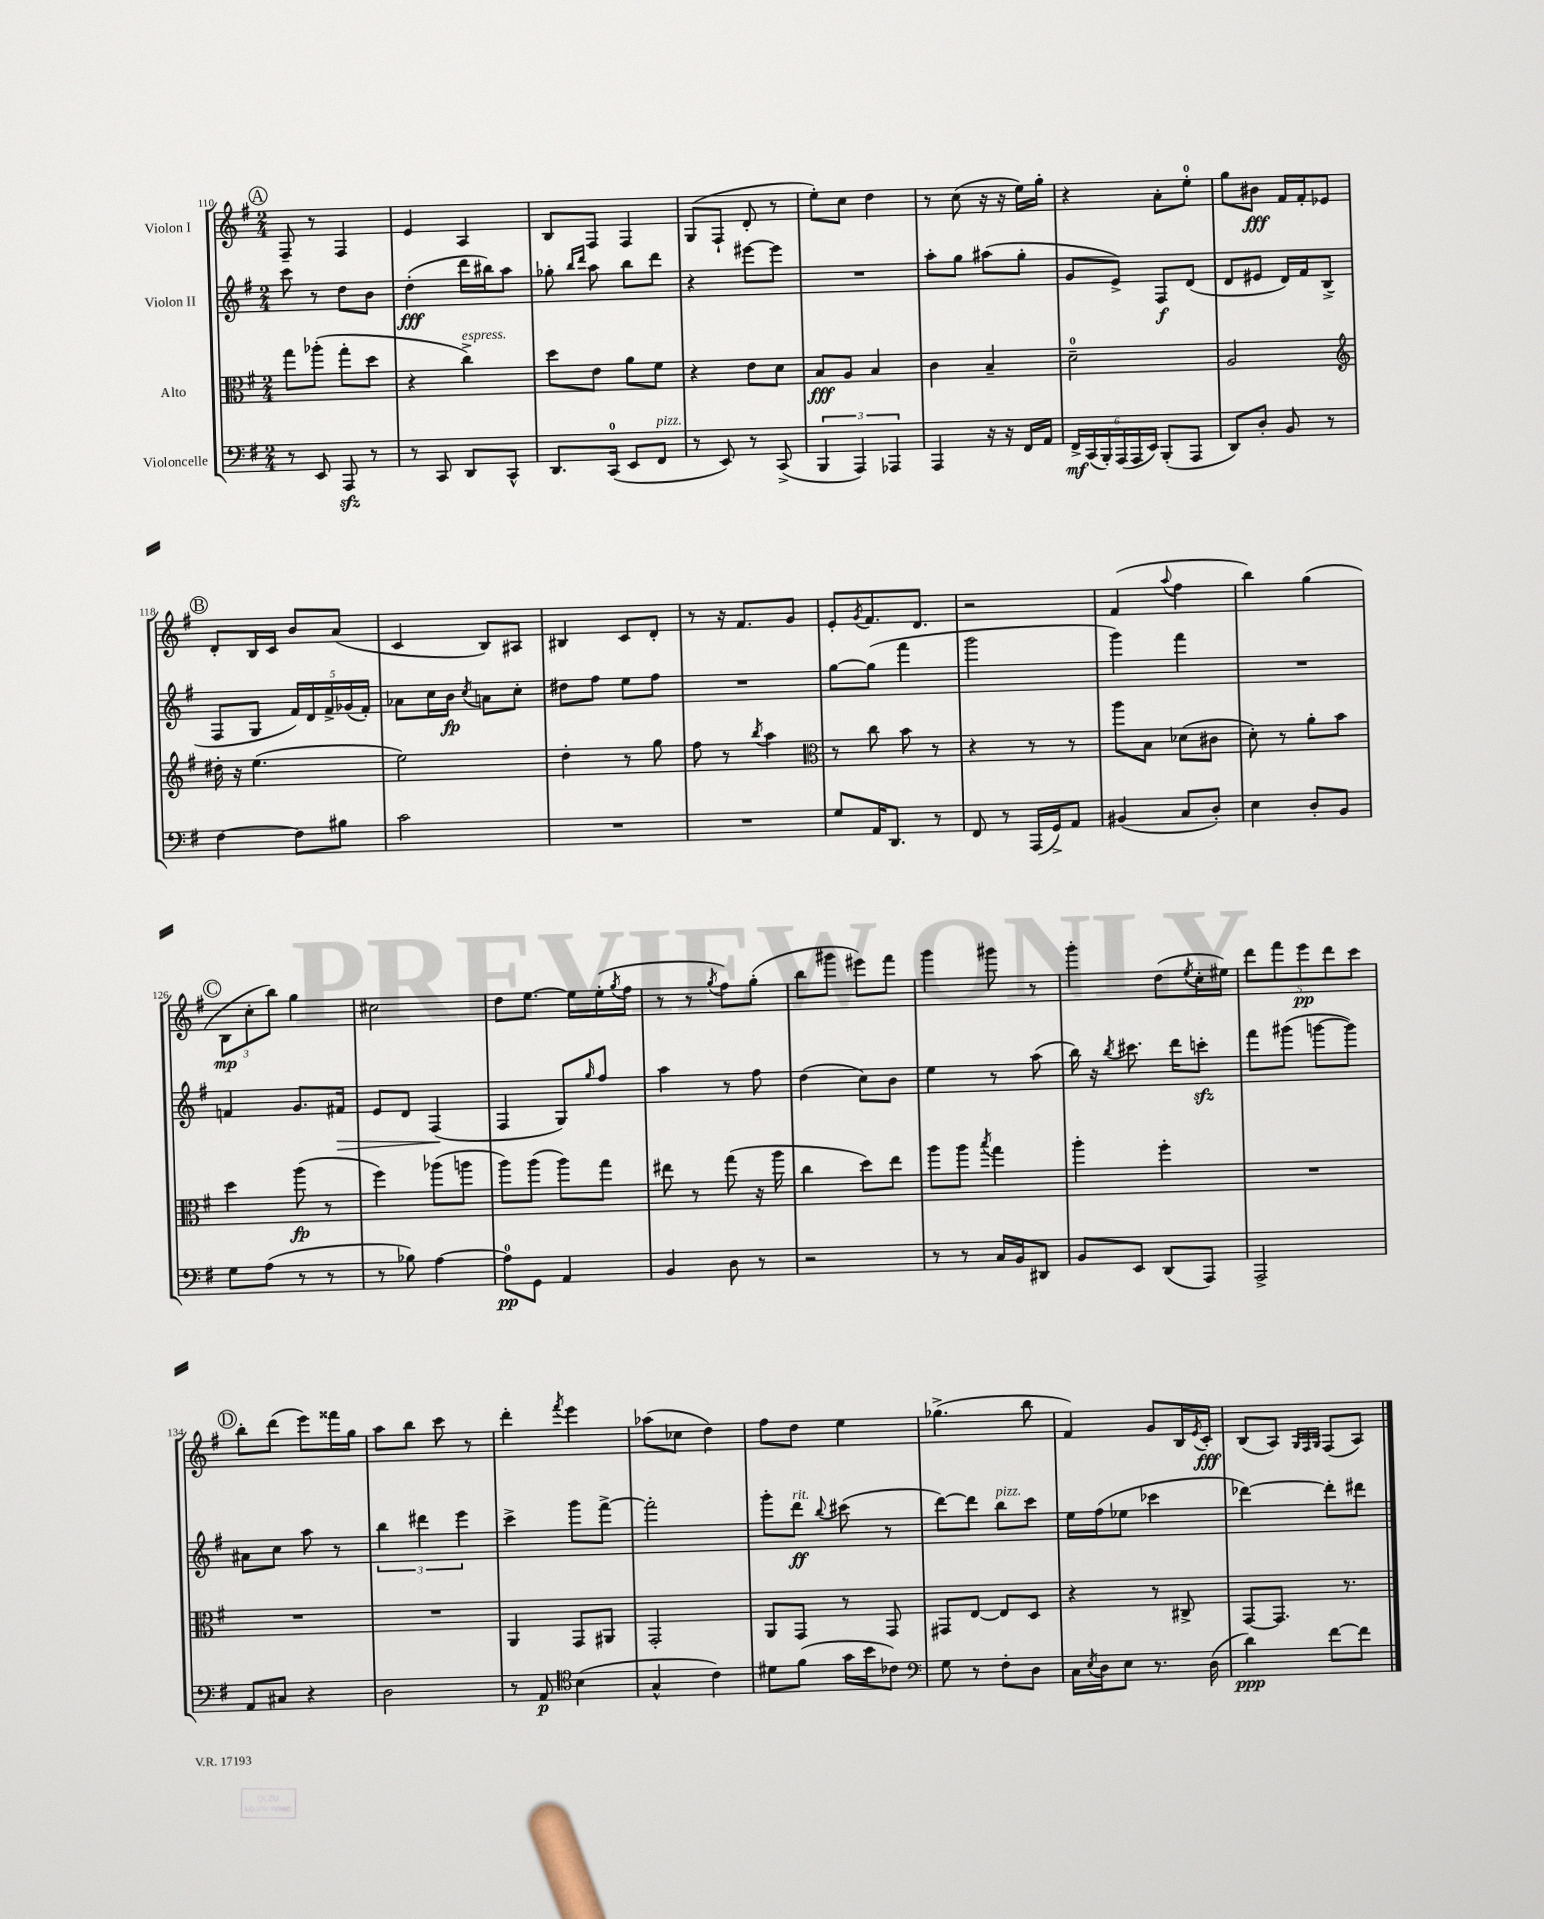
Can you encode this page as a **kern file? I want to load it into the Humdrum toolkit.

**kern	**kern	**kern	**kern
*staff4	*staff3	*staff2	*staff1
*clefF4	*clefC3	*clefG2	*clefG2
*k[f#]	*k[f#]	*k[f#]	*k[f#]
*M2/4	*M2/4	*M2/4	*M2/4
8r	8gg	8ccc	8F#~
8EE	(8aa-'	8r	8r
8AAA	8gg'	8dd	4F#
8r	8dd	8b	.
=	=	=	=
8r	4r	(4dd'	4e
8CC	.	.	.
8DD	4cc^)	16ddd	4A
.	.	16bb#)	.
8CC^^	.	8aa	.
=	=	=	=
8.DD	8dd	8gg-'	8B
.	.	16qqbb	.
.	.	16qqddd	.
.	8e	8aa	8F#
(16CC	.	.	.
8EE	8a	8bb	4F#
8FF#	8f#	8ddd	.
=	=	=	=
8r	4r	4r	(8G
8EE)	.	.	8F#`
8r	8e	[8eee#	8d'
(8CC^	8d	8eee#]	8r
=	=	=	=
6BBB	8B	2r	8ee')
.	8A	.	8cc
6AAA)	.	.	.
.	4B	.	4dd
6AAA-	.	.	.
=	=	=	=
4AAA	4c	8aa'	8r
.	.	8gg	(8cc
16r	4B~	(8aa#	16r
16r	.	.	16r
16FF#	.	8gg'	16ee)
16AA	.	.	16gg'
=	=	=	=
24FF#^	2d~	8g	4r
(24CC	.	.	.
24BBB')	.	.	.
(24AAA	.	8e^)	.
24AAA	.	.	.
24EE)	.	.	.
(8BBB'	.	8F#	8a'
8AAA	.	(8d	8ee'
=	=	=	=
8DD)	2A	8d	8gg
8D'	.	8e#	8b#
8BB	.	16d)	16f#
.	.	16f#	16f#'
8r	.	(8B^	8e-
=	=	=	=
*	*clefG2	*	*
[4F#	16dd#'	8F#	8d'
.	16r	.	.
.	(4.ee	8G	16B
.	.	.	16c
8F#]	.	20f#)	8b
.	.	20d	.
.	.	20f#^	.
8B#	.	.	(8a
.	.	(20g-	.
.	.	20f#')	.
=	=	=	=
2c	2ee)	8a-	4c
.	.	16cc	.
.	.	16b	.
.	.	8qcc	.
.	.	8a	8B)
.	.	8cc'	8A#
=	=	=	=
2r	4dd'	8dd#	4B#
.	.	8ff#	.
.	8r	8ee	8c
.	8gg	8ff#	8d'
=	=	=	=
2r	8ff#	2r	8r
.	8r	.	16r
.	.	.	8.f#
.	8qbb	.	.
.	4aa	.	.
.	.	.	8g
=	=	=	=
*	*clefC3	*	*
8G	8r	[8gg	8e'
.	.	.	8qg
16AA	8cc	(8gg]	8.f#
8.DD	.	.	.
.	8b	4fff#	.
.	.	.	8.d
8r	8r	.	.
=	=	=	=
8FF#	4r	2ggg	2r
8r	.	.	.
(16AAA	8r	.	.
16GG^)	.	.	.
8AA	8r	.	.
=	=	=	=
(4BB#	8aa	4ggg)	(4f#
.	8B	.	.
.	.	.	8qqaa
8C	(8d-	4fff#	4ff#
8D')	8c#	.	.
=	=	=	=
4E	8d')	2r	4bb)
.	8r	.	.
8D'	8a'	.	(4gg
8BB	8b	.	.
=	=	=	=
8G	4dd	4f	12B
.	.	.	12cc'
(8A	.	.	.
.	.	.	12bb)
8r	(8aa	8.g	4gg
8r	8r	.	.
.	.	16f#	.
=	=	=	=
8r	4ff#)	8e	2cc#
8B-)	.	8d	.
[4A	(8aa-	(4F#	.
.	8aa	.	.
=	=	=	=
8A]	8aa)	4F#	8dd
8GG	(8aa	.	[8.ee
4AA	8aa)	8G)	.
.	.	.	16ee]
.	.	16qqgg	.
.	8gg	8ff#	(16ee'
.	.	.	8qgg
.	.	.	16ff#
=	=	=	=
4BB	8ee#	4aa	8r
.	8r	.	8r
.	.	.	8qgg
8D	(8gg	8r	8ff#)
8r	16r	8ff#	(8gg'
.	16aa	.	.
=	=	=	=
2r	4cc	(4dd	8bb
.	.	.	8ggg#
.	8dd)	8cc)	8eee#)
.	8ee	8b	8fff#
=	=	=	=
8r	8aa	4ee	4ggg
8r	8aa	.	.
.	8qbb	.	.
16C	4gg	8r	8ggg#
16BB	.	.	.
8DD#	.	(8aa	8r
=	=	=	=
8BB	4aa'	16bb)	4ggg'
.	.	16r	.
.	.	8qbb	.
8EE	.	8.ccc#	.
(8DD	4ff#'	.	(8dd
.	.	16ddd	.
.	.	.	8qee
8AAA)	.	8ccc'	16cc'
.	.	.	16ee#)
=	=	=	=
2AAA^	2r	8fff#	10ddd
.	.	.	10fff#
.	.	(8ggg#	.
.	.	.	10eee
.	.	[8ggg	.
.	.	.	10ddd
.	.	8ggg])	.
.	.	.	10ccc
=	=	=	=
8AA	2r	8a#	8bb'
8C#	.	8cc	(8ddd
4r	.	8aa	8eee)
.	.	8r	16fff##
.	.	.	16gg
=	=	=	=
2D	2r	6bb	8aa
.	.	.	8bb
.	.	6ddd#	.
.	.	.	8ccc
.	.	6eee	.
.	.	.	8r
=	=	=	=
8r	4AA	4ccc^	4ddd'
8AA	.	.	.
*clefC4	*	*	*
.	.	.	8qfff#
(4B	8GG	8ggg	4eee
.	8AA#	[8fff#^	.
=	=	=	=
4G^^	2GG'	2fff#']	(8aa-
.	.	.	8cc-
4c)	.	.	4dd)
=	=	=	=
8d#	8AA	8ggg'	8ff#
(8f#	8GG	8ddd	8dd
.	.	8qqbb	.
16g	8r	(8ccc#	4ee
16b	.	.	.
8c-)	8GG	8r	.
=	=	=	=
*clefF4	*	*	*
8G	8GG#	[8ddd)	(4.gg-^
8r	[8E	8ddd]	.
8F#'	8E]	8bb	.
8D	8D	8ccc	8bb
=	=	=	=
16C	4r	16ee	4f#)
8qE	.	.	.
16D	.	(16ff#	.
8E	.	8ee-	.
8.r	8r	4ccc-	8g
.	8C#^	.	16B
.	.	.	8qe
(16D	.	.	16c'
=	=	=	=
4d)	[8GG	[4ddd-)	(8B
.	8.GG]	.	8A)
.	.	.	32qqG
.	.	.	32qqF#
.	.	.	32qqG
[8f#	.	8ddd-']	(8F#
.	8.r	.	.
8f#]	.	8ddd#	8A)
==	==	==	==
*-	*-	*-	*-
